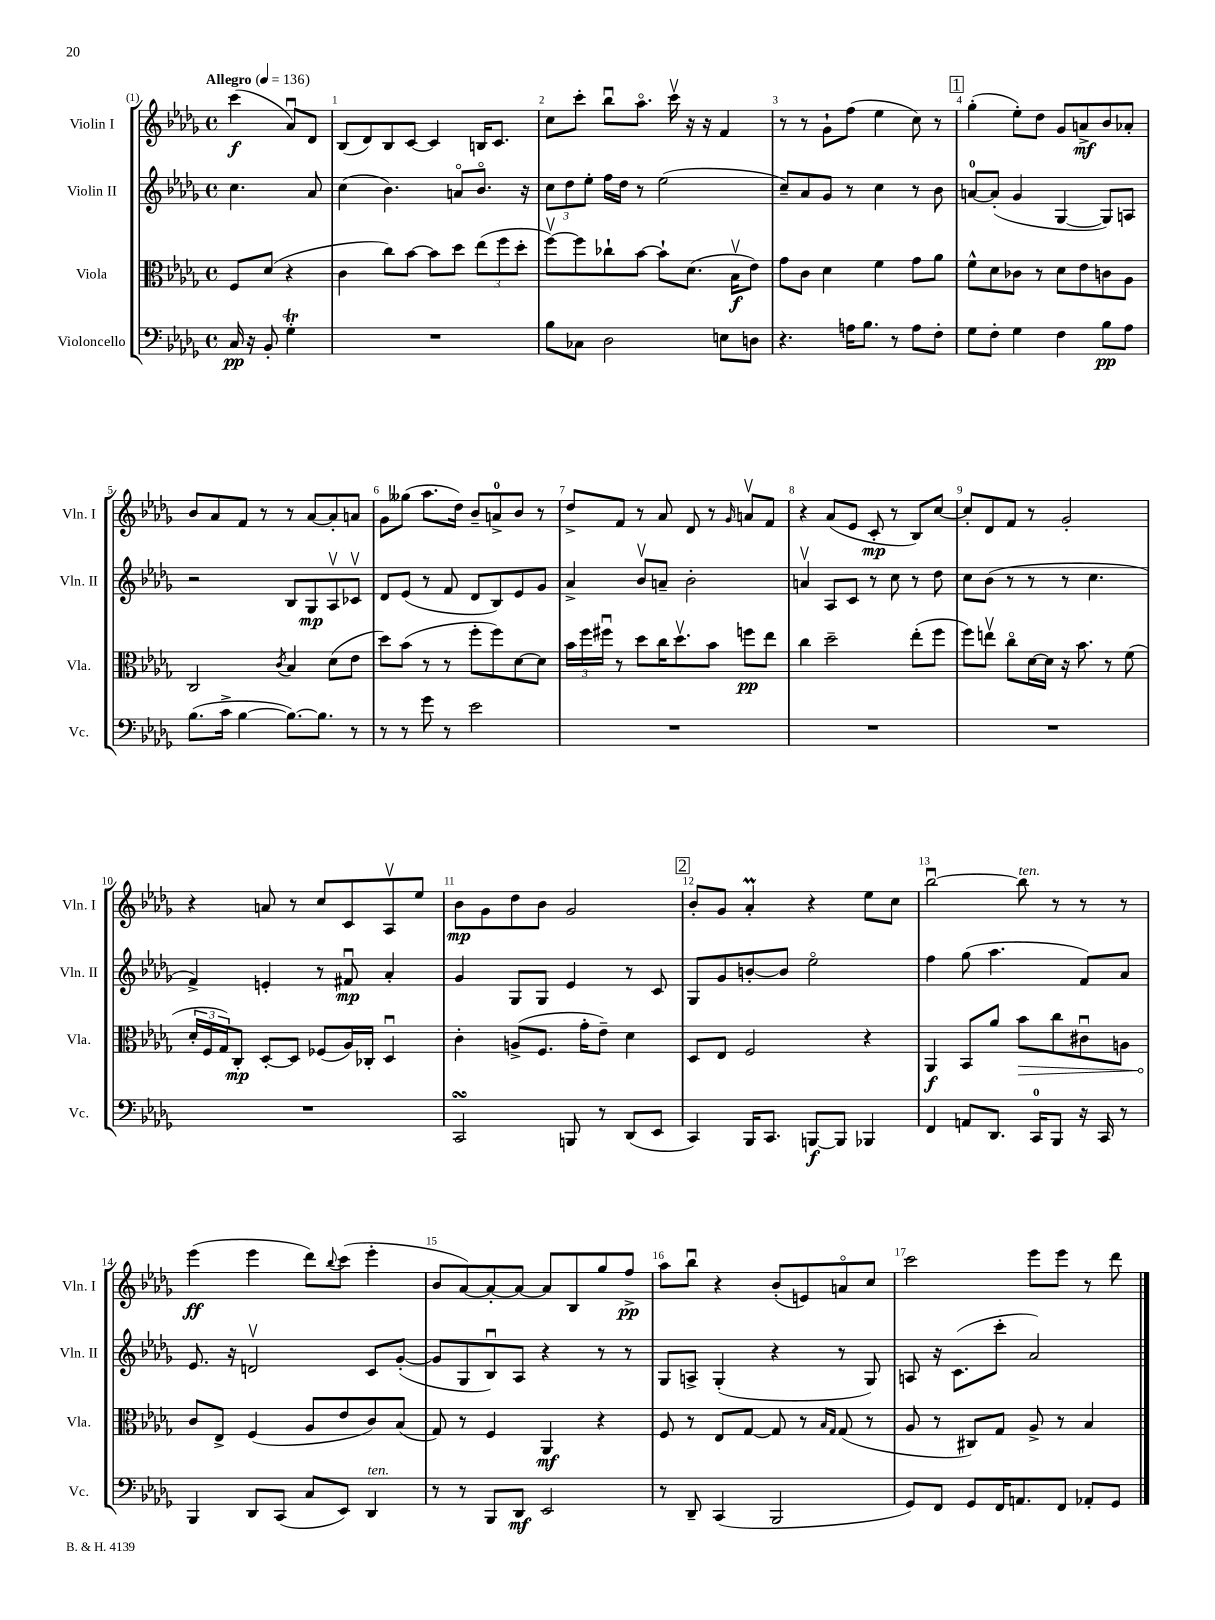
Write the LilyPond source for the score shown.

<<
\new StaffGroup <<
\new Staff = "s0" \with { instrumentName = "Violin I" shortInstrumentName = "Vln. I" } {
    \clef treble \key des \major \defaultTimeSignature \time 4/4 \partial 2 \tempo "Allegro" 4 = 136
    c'''4\f( aes'8\downbow) des'8 |
    bes8( des'8) bes8 c'8~ c'4 b16 c'8. |
    c''8 c'''8-. bes''8\downbow aes''8.\flageolet c'''16\upbow r16 r16 f'4 |
    r8 r8 ges'8-! f''8( ees''4 c''8) r8 |
    \mark \markup { \box "1" } ges''4-.( ees''8-.) des''8 ges'8 a'8->\mf bes'8 aes'8-. |
    bes'8 aes'8 f'8 r8 r8 aes'8~ aes'8-. a'8 |
    ges'8 geses''8( aes''8. des''16) bes'8-- a'8-0-> bes'8 r8 |
    des''8-> f'8 r8 aes'8 des'8 r8 \grace { ges'16 } a'8\upbow f'8 |
    r4 aes'8( ees'8 c'8-.\mp r8 bes8) c''8~ |
    c''8-. des'8 f'8 r8 ges'2-. |
    r4 a'8 r8 c''8 c'8 aes8\upbow ees''8 |
    bes'8\mp ges'8 des''8 bes'8 ges'2 |
    \mark \markup { \box "2" } bes'8-. ges'8 aes'4-.\prall r4 ees''8 c''8 |
    bes''2~\downbow bes''8^\markup { \italic "ten." } r8 r8 r8 |
    ees'''4\ff( ees'''4 des'''8) \appoggiatura { bes''8 } c'''8( ees'''4-. |
    bes'8 aes'8~) aes'8~-. aes'8~ aes'8 bes8 ges''8 f''8->\pp |
    aes''8 bes''8\downbow r4 bes'8-.( e'8) a'8\flageolet c''8 |
    c'''2 ees'''8 ees'''8 r8 des'''8 \bar "|." |
}
\new Staff = "s1" \with { instrumentName = "Violin II" shortInstrumentName = "Vln. II" } {
    \clef treble \key des \major \defaultTimeSignature \time 4/4 \partial 2
    c''4. aes'8 |
    c''4( bes'4.) a'8\flageolet bes'8.\flageolet r16 |
    \tuplet 3/2 { c''8 des''8 ees''8-. } f''16 des''16 r8 ees''2( |
    c''8--) aes'8 ges'8 r8 c''4 r8 bes'8 |
    \mark \markup { \box "1" } a'8-0~ a'8-.( ges'4 ges4~ ges8) a8 |
    r2 bes8 ges8\mp aes8\upbow ces'8\upbow |
    des'8 ees'8( r8 f'8 des'8 bes8) ees'8 ges'8 |
    aes'4-> bes'8\upbow a'8-- bes'2-. |
    a'4\upbow aes8 c'8 r8 c''8 r8 des''8 |
    c''8 bes'8( r8 r8 r8 c''4. |
    f'4->) e'4-. r8 fis'8\downbow\mp aes'4-. |
    ges'4 ges8 ges8 ees'4 r8 c'8 |
    \mark \markup { \box "2" } ges8 ges'8 b'8~-. b'8 ees''2\flageolet |
    f''4 ges''8( aes''4. f'8) aes'8 |
    ees'8. r16 d'2\upbow c'8 ges'8~-.( |
    ges'8 ges8 bes8\downbow) aes8 r4 r8 r8 |
    ges8 a8-> ges4-.( r4 r8 ges8) |
    a8 r16 c'8.( c'''8-. aes'2) \bar "|." |
}
\new Staff = "s2" \with { instrumentName = "Viola" shortInstrumentName = "Vla." } {
    \clef alto \key des \major \defaultTimeSignature \time 4/4 \partial 2
    f8 des'8( r4 |
    c'4 c''8) bes'8~ bes'8 des''8 \tuplet 3/2 { ees''8( f''8 des''8-. } |
    f''8~\upbow) f''8 ces''8-! bes'8~ bes'8-! des'8.( bes16\upbow\f ees'8) |
    ges'8 c'8 des'4 f'4 ges'8 aes'8 |
    \mark \markup { \box "1" } f'8-^ des'8 ces'8 r8 des'8 ees'8 c'8 aes8 |
    c2 \acciaccatura { c'8 } bes4 des'8( ees'8 |
    des''8) bes'8( r8 r8 f''8-. f''8) des'8~ des'8 |
    \tuplet 3/2 { bes'16 f''16 fis''16\downbow } r8 des''8 c''16 des''8.\upbow bes'8 f''8\pp ees''8 |
    c''4 des''2-- ees''8-.( f''8 |
    f''8) e''8\upbow c''8\flageolet des'16~ des'16 r16 bes'8. r8 f'8( |
    \tuplet 3/2 { des'16-. f16 ges16) } c8-.\mp des8~-. des8 fes8( aes16) ces16-. des4\downbow |
    c'4-. a8->( f8. ges'16-. ees'8--) des'4 |
    \mark \markup { \box "2" } des8 ees8 f2 r4 |
    aes,4\f bes,8 aes'8 \once \override Hairpin.circled-tip = ##t bes'8\> c''8 cis'8\downbow a8 |
    c'8\! ees8-> f4( aes8 ees'8 c'8) bes8( |
    ges8) r8 f4 aes,4\mf r4 |
    f8 r8 ees8 ges8~ ges8 r8 \grace { bes16 ges16 } ges8( r8 |
    aes8 r8 cis8) ges8 aes8-> r8 bes4 \bar "|." |
}
\new Staff = "s3" \with { instrumentName = "Violoncello" shortInstrumentName = "Vc." } {
    \clef bass \key des \major \defaultTimeSignature \time 4/4 \partial 2
    c16\pp r16 bes,8-. ges4-.\trill |
    R1 |
    bes8 ces8 des2 e8 d8 |
    r4. a16 bes8. r8 a8 f8-. |
    \mark \markup { \box "1" } ges8 f8-. ges4 f4 bes8\pp aes8 |
    bes8.( c'16-> bes4~ bes8.~) bes8. r8 |
    r8 r8 ges'8 r8 ees'2 |
    R1 |
    R1 |
    R1 |
    R1 |
    c,2\turn b,,8 r8 des,8( ees,8 |
    \mark \markup { \box "2" } c,4) bes,,16 c,8. b,,8~\f b,,8 bes,,4 |
    f,4 a,8 des,8. c,16-0 bes,,8 r16 c,16 r8 |
    bes,,4 des,8 c,8( c8 ees,8) des,4^\markup { \italic "ten." } |
    r8 r8 bes,,8 des,8\mf ees,2 |
    r8 des,8-- c,4( bes,,2 |
    ges,8) f,8 ges,8 f,16 a,8. f,8 aes,8-. ges,8 \bar "|." |
}
>>
>>
\layout { \context { \Score \override BarNumber.break-visibility = ##(#f #t #t) barNumberVisibility = #all-bar-numbers-visible } }
